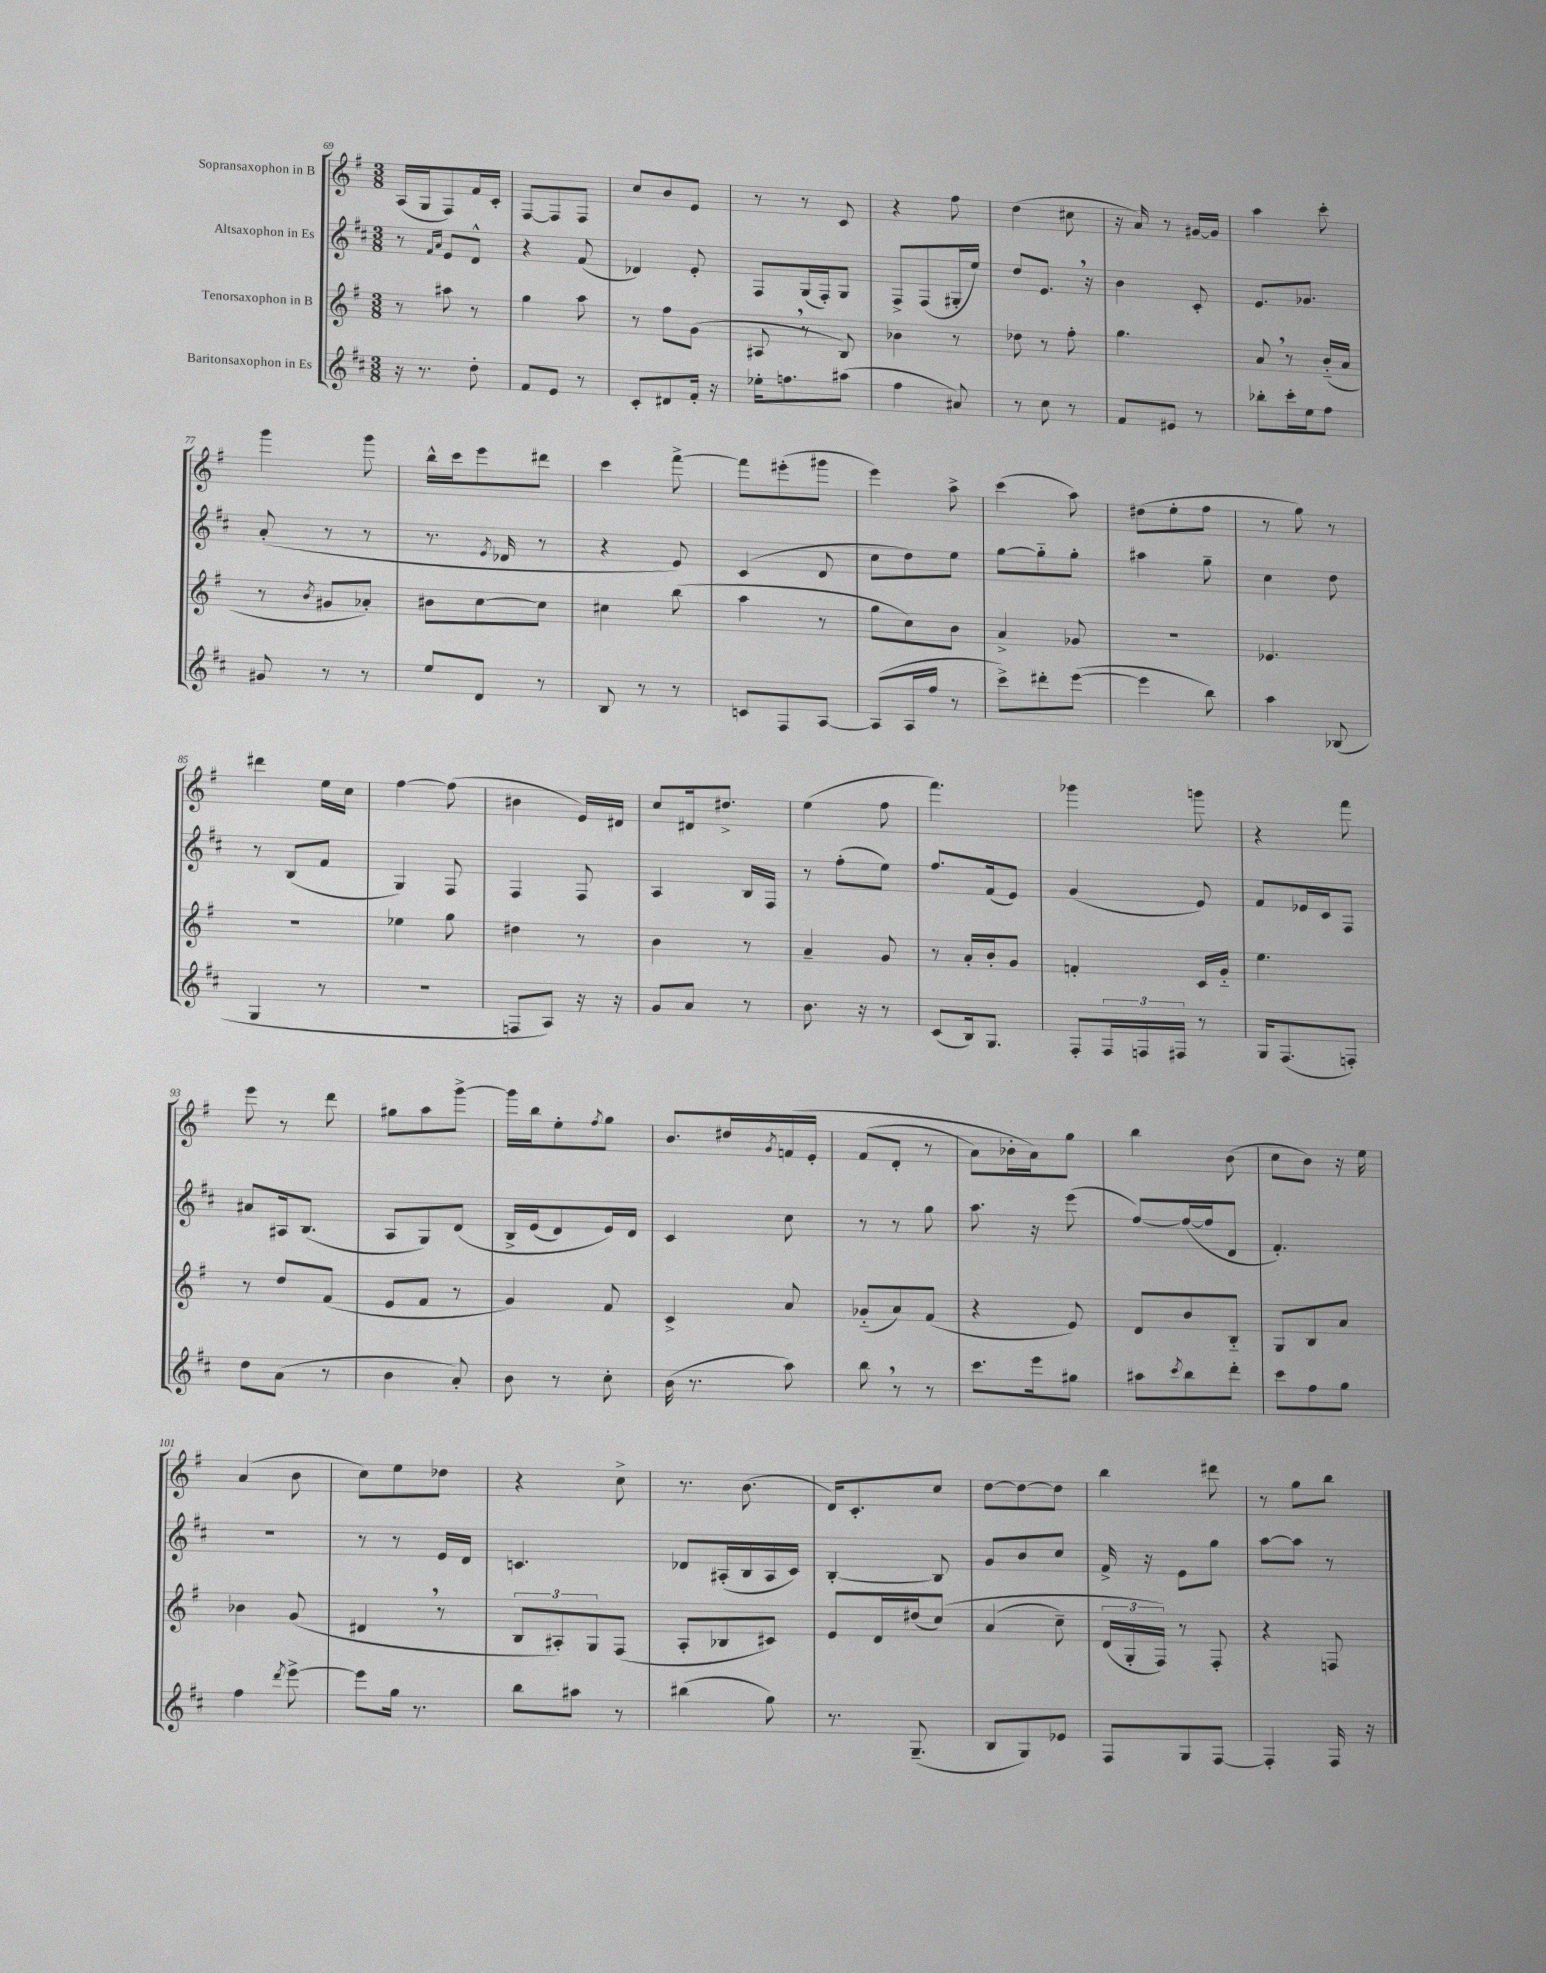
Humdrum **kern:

**kern	**kern	**kern	**kern
*staff4	*staff3	*staff2	*staff1
*clefG2	*clefG2	*clefG2	*clefG2
*k[f#c#]	*k[f#]	*k[f#c#]	*k[f#]
*M3/8	*M3/8	*M3/8	*M3/8
16r	8r	8r	(16A
8.r	.	.	16G
.	.	16qqf#	.
.	.	16qqa	.
.	8aa#	8e	8F#)
8dd'	8r	8d^^	16f#
.	.	.	16c'
=	=	=	=
8f#	4gg	4r	[8F#
8e	.	.	8F#]
8r	8aa	(8f#	8F#
=	=	=	=
8c#'	8r	4d-)	8cc
8d#	8ff#	.	8b
16f#'	(8g	8e'	8e
16r	.	.	.
=	=	=	=
16ee-'	8A#	8F#	8r
8.ff	.	.	.
.	8r	(16G	8r
.	.	16F#')	.
(8aa#	8B)	8G	8c
=	=	=	=
4ff#	4b-	8F#^	4r
.	.	(8F#	.
8a#)	8r	16G#'	8ff#
.	.	16ee)	.
=	=	=	=
8r	8dd-	8dd	(4dd
8cc#	8r	8.e	.
8r	8ff#'	.	8cc#
.	.	16r	.
=	=	=	=
8f#	4.gg	4b	16r
.	.	.	16a)
8e#	.	.	8r
8r	.	8c#'	[16g#
.	.	.	16g#]
=	=	=	=
8bb-'	8a	8.e	4aa
16ccc#'	8r	.	.
16ee	.	8.g-	.
8ff#	(16b'~	.	8ccc'
.	16a	.	.
=	=	=	=
8g#	8r	(8a'	4ggg
.	8qb	.	.
8r	8g#	8r	.
8r	8a-')	8r	8ggg
=	=	=	=
8ee	8b#	8.r	16bb^^
.	.	.	16ccc
8d	[8cc	.	8eee
.	.	8qe	.
.	.	16d-	.
8r	8cc]	8r	8ddd#
=	=	=	=
8B	4cc#	4r	4ccc
8r	.	.	.
8r	(8bb	8e)	[8fff#^
=	=	=	=
8c	4aa	(4c#	8fff#]
8F#	.	.	(8eee#'
[8A	8r	8d	8ggg#
=	=	=	=
(8A]	8gg	8cc#	4eee)
16A	8cc)	8dd)	.
16ff#	.	.	.
8r	8b	8ee	8aa^
=	=	=	=
8ccc#^)	4a^	[8gg	(4ccc
8ddd#'	.	8gg'~]	.
([8eee	8g-	8gg'	8aa)
=	=	=	=
4eee]	4.r	4aa#	(8dd#
.	.	.	8ee'
8bb)	.	8gg~	8ff#
=	=	=	=
4aa	4.e-	4cc#	8r
.	.	.	8gg)
(8B-	.	8dd	8r
=	=	=	=
4G	4.r	8r	4ddd#
.	.	(8B	.
8r	.	8f#	16ee
.	.	.	16cc
=	=	=	=
4.r	4ee-	4G)	[4ff#
.	8gg	8F#	(8ff#]
=	=	=	=
8F	4dd#	4F#	4b#
8A)	.	.	.
16r	8r	8F#	16e)
16r	.	.	16d#
=	=	=	=
8g	4b	4A	8cc
8a	.	.	16d#
.	.	.	8.dd#^
8r	8r	16B	.
.	.	16F#	.
=	=	=	=
8.b	4a~	8r	(4ee
.	.	(8ff#'	.
16r	.	.	.
8r	8g	8ee)	8ff#
=	=	=	=
(8c#	8r	8.ff#	4.fff#)
16B)	16a'	.	.
8.G	16b'	(16f#	.
.	8g	8e)	.
=	=	=	=
8F#'	4f'	(4g	4ggg-
24F#	.	.	.
24F	.	.	.
24F#	.	.	.
8r	16c	8e)	8ggg
.	16g'~	.	.
=	=	=	=
16G	4.ee	8f#	4r
(8.F#	.	.	.
.	.	16e-	.
.	.	16c#	.
8F')	.	8F#	8fff#
=	=	=	=
8dd	8r	8a#	8eee
(8a	8dd	16A#	8r
.	.	(8.B	.
8r	(8f#	.	8ddd
=	=	=	=
4b	8e	8A	8gg#
.	8f#	8G)	8aa
8a')	8r	&(8d	[8ggg^
=	=	=	=
8b	4g)	16B^	16ggg]
.	.	(16e	16bb
8r	.	8d)	8ee'
.	.	.	8qff#
8cc#'	8f#	16e&)	8gg
.	.	16d	.
=	=	=	=
(16b	4c^	4c#	8.b
8.r	.	.	.
.	.	.	16dd#
.	.	.	8qg
8aa)	8a	8cc#	&(16f
.	.	.	16e'
=	=	=	=
8bb	(8g-'~	8r	(8f#
8r	8a)	8r	8d'
8r	(8f#	8gg	8r
=	=	=	=
8.ccc#	4r	8.aa	8a)
.	.	.	16b-'
16eee	.	16r	16a&)
8gg#	8e)	(8eee	8gg
=	=	=	=
8aa#	8d	[8ff#)	4bb
8qccc#	.	.	.
8bb	8b	(16ff#_	.
.	.	16ff#]	.
8ddd'	8B'~	8d	(8b
=	=	=	=
8ccc#	8G	4.f#')	8cc
8ff#	8B	.	8b)
8gg	8a	.	16r
.	.	.	16ee
=	=	=	=
4ff#	4b-	4.r	(4a
8qddd	.	.	.
[8eee^	(8g	.	8b
=	=	=	=
8eee]	4d#	8r	8cc)
16gg	.	8r	8ee
8.r	.	.	.
.	8r	16e	8dd-
.	.	16d	.
=	=	=	=
8bb	12B	4.c	4r
.	12A#')	.	.
8aa#	.	.	.
.	12G	.	.
8r	(8F#	.	8cc^
=	=	=	=
(4bb#	8A'	8d-	8.r
.	8B-	(16A#'	.
.	.	16B	(8.b
8gg)	8c#)	16A#	.
.	.	16c#)	.
=	=	=	=
8.r	8e	[4B'	16d)
.	.	.	8.c'
.	16d	.	.
(8.G~	(16dd#	.	.
.	&(8cc)	8B]	8cc
=	=	=	=
8B	(4a	8g	[8dd
8G)	.	8b	8dd_
8e-	8cc~)	8cc#	8dd]
=	=	=	=
8F#	(24d	16f#^	4bb
.	24G'	.	.
.	.	16r	.
.	24F#)&)	.	.
8G	8r	8e	.
[8F#	8F#'	8gg	8ddd#
=	=	=	=
4F#']	4r	[8aa	8r
.	.	8aa]	8gg
16F#	8F	8r	8bb
16r	.	.	.
==	==	==	==
*-	*-	*-	*-
